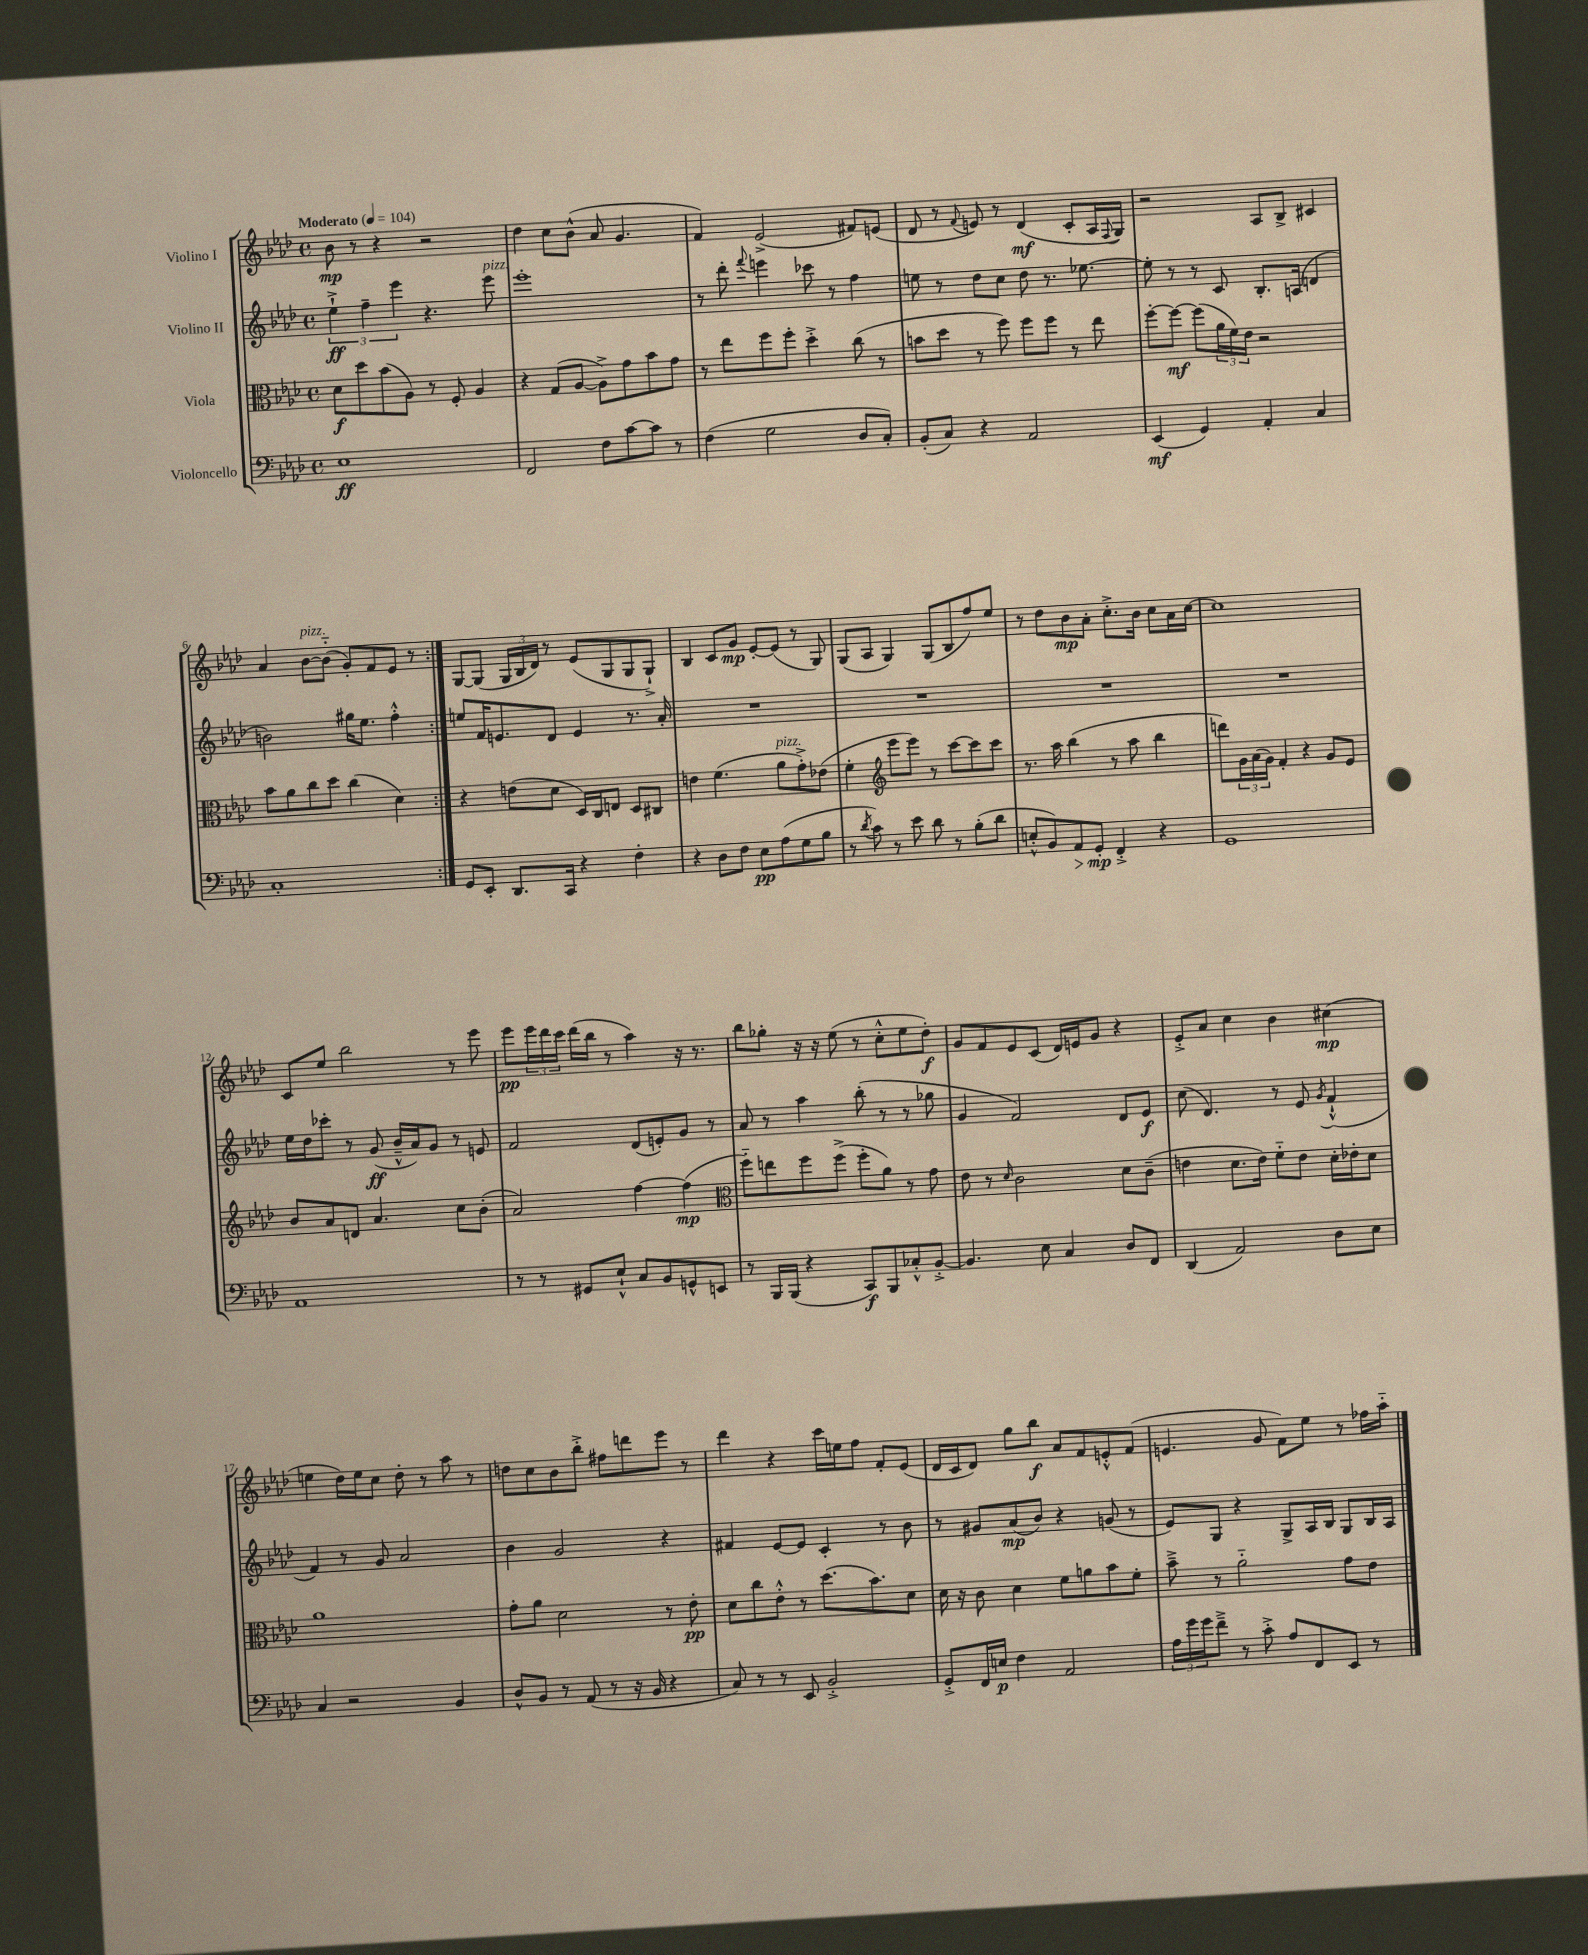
<<
\new StaffGroup <<
\new Staff = "s0" \with { instrumentName = "Violino I" } {
    \clef treble \key aes \major \defaultTimeSignature \time 4/4 \tempo "Moderato" 4 = 104
    \repeat volta 2 { bes'8\mp r8 r4 r2 |
    des''4 c''8 bes'8-^( aes'8 g'4. |
    f'4) ees'2->( fis'8) e'8( |
    des'8 r8 \appoggiatura { f'8 } e'8) r8 des'4\mf( c'8-. aes16 \appoggiatura { f8 } g16) |
    r2 aes8 bes8-> cis'4 |
    aes'4 bes'8~^\markup { \italic "pizz." } bes'8-_( g'8-.) f'8 ees'8 r8 | }
    g8~ g8( \tuplet 3/2 { g16 bes16 des'16) } r8 ees'8( g8 g8 g8-!->) |
    bes4 c'8 g'8\mp ees'8~-. ees'8( r8 g8) |
    g8( aes8 g4) g8( bes8 f''8) ees''8 |
    r8 des''8 bes'8\mp aes'8-. c''8.-.-> bes'16 c''8 aes'16 c''16~ |
    c''1 |
    c'8 ees''8 bes''2 r8 ees'''8 |
    ees'''8\pp \tuplet 3/2 { ees'''16 des'''16 c'''16 } des'''16( bes''16 r8 aes''4) r16 r8. |
    bes''8 ges''8-. r16 r16 ees''8( r8 c''8-.-^ ees''8 des''8-.\f) |
    g'8 f'8 ees'8 c'8( des'16) e'16 g'8 r4 |
    ees'8-.-> aes'8 c''4 bes'4 cis''4\mp( |
    e''4 des''16) e''16 c''8 des''8-. r8 aes''8 r8 |
    d''8 c''8 bes'8 bes''8-.-> fis''8 d'''8 ees'''8 r8 |
    des'''4 r4 c'''16 e''16 f''8 f'8-. ees'8( |
    des'16 c'16 des'8) g''8 bes''8\f aes'8 f'8 e'8-.-^ f'8( |
    e'4. g'8 f'8) ees''8 r8 fes''16 aes''16-_ \bar "|." |
}
\new Staff = "s1" \with { instrumentName = "Violino II" } {
    \clef treble \key aes \major \defaultTimeSignature \time 4/4
    \repeat volta 2 { \tuplet 3/2 { ees''4-!->\ff f''4-- ees'''4 } r4. ees'''8^\markup { \italic "pizz." } |
    ees'''1-. |
    r8 des'''8-. \appoggiatura { f'''8 } e'''4 ces'''8 r8 f''4 |
    e''8 r8 des''8 c''8 des''8 r8. ees''8.~ |
    ees''8-. r8 r8 c'8 bes8.-. a16( d'4 |
    b'2) gis''16 ees''8. f''4-.-^ | }
    e''8 f'16 e'8. des'8 e'4 r8. aes'16-. |
    R1 |
    R1 |
    R1 |
    R1 |
    ees''16 des''16 ces'''8-. r8 g'8\ff( bes'16---^ aes'16) g'8 r8 e'8 |
    f'2 des'8( e'8-.) g'8 r8 |
    aes'8 r8 aes''4 bes''8-.( r8 r8 ges''8 |
    g'4 f'2) des'8 ees'8\f |
    c''8( des'4.) r8 ees'8 \acciaccatura { g'8 } f'4-!-^( |
    f'4) r8 g'8 aes'2 |
    bes'4 g'2 r4 |
    fis'4 ees'8~ ees'8 c'4-. r8 bes'8 |
    r8 gis'8 aes'8\mp( bes'8) r4 g'8( r8 |
    ees'8) g8 r4 g8-> aes16 bes16 g8 bes16 aes16 \bar "|." |
}
\new Staff = "s2" \with { instrumentName = "Viola" } {
    \clef alto \key aes \major \defaultTimeSignature \time 4/4
    \repeat volta 2 { des'8\f des''8 bes'8( aes8) r8 f8-. aes4 |
    r4 g8( aes8~ aes8->) g'8 bes'8 g'8 |
    r8 ees''8 f''8 f''8-. des''4-.-> c''8( r8 |
    b'8 des''8 r8 f''8) f''8 f''8 r8 ees''8 |
    f''8~-. f''8~\mf f''8( \tuplet 3/2 { aes'16 f'16) ees'16 } r2 |
    bes'8 aes'8 c''8 des''8 c''4( des'4) | }
    r4 e'8( des'8 des16) c16 e8 des8 cis8 |
    e'4 f'4.( aes'8^\markup { \italic "pizz." } g'8-.->) ees'8( |
    f'4-. \clef treble ees'''8 ees'''8) r8 c'''8~ c'''8 c'''8 |
    r8. aes''16 bes''4( r8 aes''8 bes''4 |
    d'''8) \tuplet 3/2 { g'16 aes'16( g'16) } f'4-. r4 g'8 ees'8 |
    bes'8 aes'8 d'8 aes'4. c''8 bes'8-.( |
    aes'2) f''4~ f''4\mp( |
    \clef alto f''8-_) e''8 f''8 f''8->( f''8-. aes'8) r8 g'8 |
    ees'8 r8 \grace { des'16 } c'2 des'8 c'8--( |
    e'4 des'8. e'16) f'8-_ e'8 des'16-. ees'16-. des'8 |
    aes'1 |
    g'8-. aes'8 des'2 r8 ees'8-.\pp |
    des'8 c''8 ees'8-.-^ r8 des''8.( bes'8.) des'8 |
    des'16 r16 c'8 des'4 f'8 a'8 bes'8 f'8-. |
    bes'8---> r8 aes'2-_ g'8 ees'8 \bar "|." |
}
\new Staff = "s3" \with { instrumentName = "Violoncello" } {
    \clef bass \key aes \major \defaultTimeSignature \time 4/4
    \repeat volta 2 { ees1\ff |
    f,2 f8 c'8~ c'8 r8 |
    f4( g2 des8 c8-.) |
    bes,8-.( c8) r4 aes,2 |
    ees,4\mf( g,4) aes,4-. c4 |
    c1-. | }
    g,8 ees,8-. des,8. c,16 r4 f4-. |
    r4 des8 f8 ees8\pp aes8( g8 bes8 |
    r8 \acciaccatura { des'8 } c'8) r8 ees'8 des'8 r8 bes8-.( des'8 |
    e8-.-^ bes,8) aes,8\> g,8-.\mp\! f,4-.-> r4 |
    g,1 |
    aes,1 |
    r8 r8 gis,8 ees8-!-^ c8 bes,8 g,8-^ e,8 |
    r8 bes,,16 bes,,16( r4 c,8\f) bes,,8 ces8-.-^ bes,8~-.-> |
    bes,4. ees8 c4 des8 f,8 |
    des,4( aes,2) des8 ees8 |
    c4 r2 bes,4 |
    des8-^ bes,8 r8 aes,8( r8 r16 bes,16 r4 |
    c8) r8 r8 ees,8 bes,2-.-> |
    g,8-.-> f,16 e16\p f4 aes,2 |
    \tuplet 3/2 { aes16 g'16 g'16 } f'8---> r8 c'8-.-> aes8 f,8 ees,8 r8 \bar "|." |
}
>>
>>
